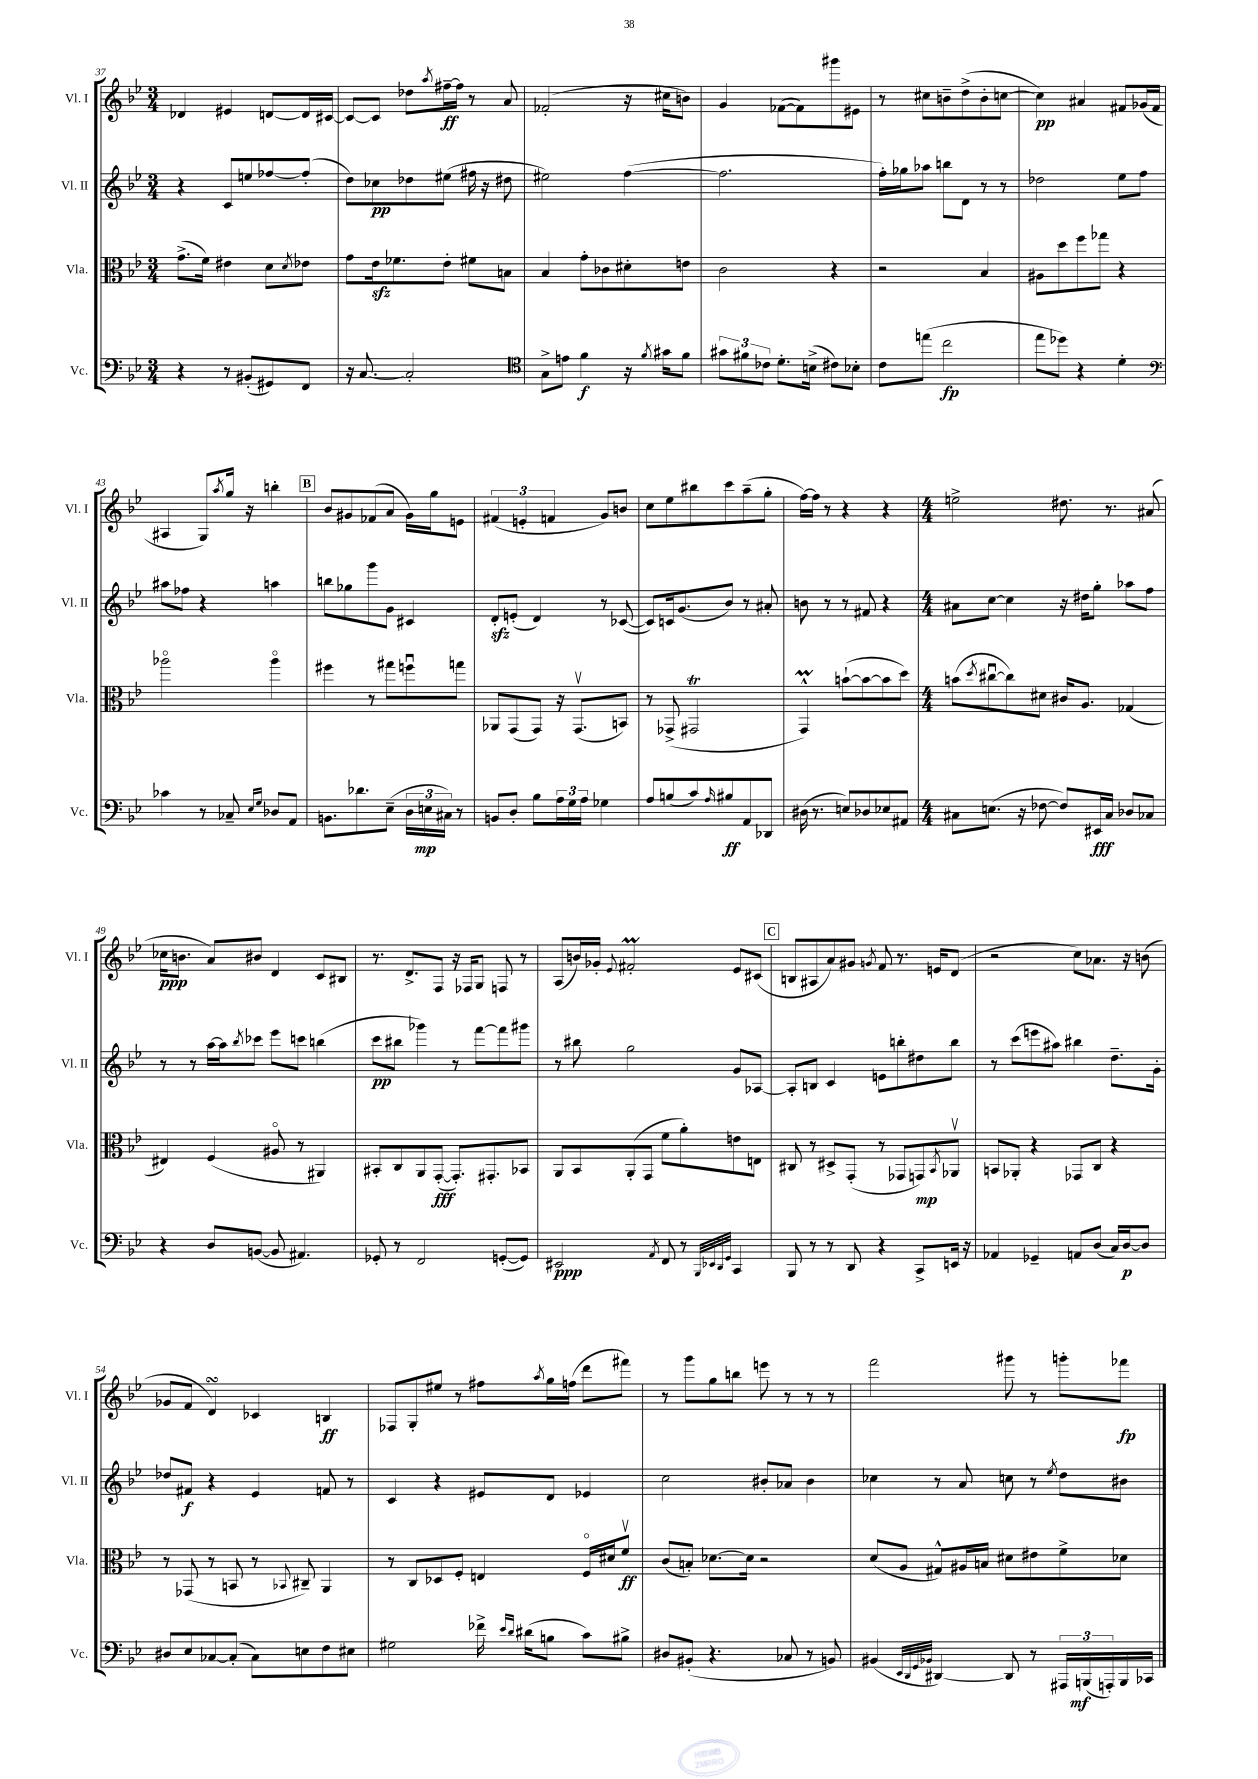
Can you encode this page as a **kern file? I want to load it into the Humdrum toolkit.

**kern	**dynam	**kern	**dynam	**kern	**dynam	**kern	**dynam
*part4	*part4	*part3	*part3	*part2	*part2	*part1	*part1
*staff4	*staff4	*staff3	*staff3	*staff2	*staff2	*staff1	*staff1
*I"Vc.	*	*I"Vla.	*	*I"Vl. II	*	*I"Vl. I	*
*I'Vc.	*	*I'Vla.	*	*I'Vl. II	*	*I'Vl. I	*
*clefF4	*	*clefC3	*	*clefG2	*	*clefG2	*
*k[b-e-]	*	*k[b-e-]	*	*k[b-e-]	*	*k[b-e-]	*
*M3/4	*	*M3/4	*	*M3/4	*	*M3/4	*
=37	=37	=37	=37	=37	=37	=37	=37
4r	.	(8.g^\L	.	4r	.	4d-X/	.
.	.	16f\Jk)	.	.	.	.	.
8r	.	4e#X\	.	8c/L	.	4e#X/	.
(8BB#X'/L	.	.	.	8een/	.	.	.
8GG#X/)	.	8d\L	.	[8ff-X/	.	[8dn/L	.
.	.	8qd/	.	.	.	.	.
8FF/J	.	8e-X\J	.	(8ff-'/J]	.	16d/L]	.
.	.	.	.	.	.	[16c#X/JJ	.
=38	=38	=38	=38	=38	=38	=38	=38
16r	.	8g\L	.	8dd\L)	.	8c#/L_	.
[8.C/	.	.	.	.	.	.	.
.	.	16e-zz\k	.	8cc-X\	pp	8c#/J]	.
.	.	8.f-X\	.	.	.	.	.
2C'/]	.	.	.	8dd-X\	.	8dd-X\L	.
.	.	.	.	.	.	8qaa/	.
.	.	8e-'\J	.	(8ee#X\J	.	[16ff#X~\L	ff
.	.	.	.	.	.	16ff#\JJ]	.
.	.	8f#X\L	.	16ff#X\	.	8r	.
.	.	.	.	16r	.	.	.
.	.	8Bn\J	.	8dd#X\	.	8a/	.
=39	=39	=39	=39	=39	=39	=39	=39
*clefC4	*	*	*	*	*	*	*
8G^\L	.	4B-/	.	2ee#X\)	.	(2f-X'/	.
8en\J	.	.	.	.	.	.	.
4f\	f	8g'\L	.	.	.	.	.
.	.	8c-X\	.	.	.	.	.
16r	.	8d#X'\	.	([4ff\	.	16r	.
8qf/	.	.	.	.	.	.	.
16g#X\KL	.	.	.	.	.	16cc#X\KL	.
8f\J	.	8en\J	.	.	.	8bn\J)	.
=40	=40	=40	=40	=40	=40	=40	=40
12g#X\L	.	2c\	.	2.ff\]	.	4g/	.
12f#X\	.	.	.	.	.	.	.
12c-X\J	.	.	.	.	.	.	.
8.d'\L	.	.	.	.	.	([8f-X\L	.
.	.	.	.	.	.	8f-\])	.
(16Bn^\Jk	.	.	.	.	.	.	.
8c#X\L)	.	4r	.	.	.	8ggg#X\	.
8B-X'\J	.	.	.	.	.	8e#X\J	.
=41	=41	=41	=41	=41	=41	=41	=41
8c\L	.	2r	.	16ff'\LL)	.	8r	.
.	.	.	.	16gg-X\J	.	.	.
(8een\J	.	.	.	8aa-X\J	.	8cc#X\L	.
2cc\	fp	.	.	8bbn\L	.	8bn~\	.
.	.	.	.	8d\J	.	(8dd^\	.
.	.	4B-/	.	8r	.	8b'\	.
.	.	.	.	8r	.	[8ccn\J	.
=42	=42	=42	=42	=42	=42	=42	=42
8ee-\L	.	8A#X\L	.	2dd-X\	.	4cc\])	pp
8dd-X\J)	.	8dd\	.	.	.	.	.
4r	.	8ff\	.	.	.	4a#X/	.
.	.	8gg-X\J	.	.	.	.	.
4d'\	.	4r	.	8ee-\L	.	8f#X/L	.
.	.	.	.	8ff\J	.	(16g-X/L	.
.	.	.	.	.	.	16f#/JJ	.
!!LO:LB:g=z
=43	=43	=43	=43	=43	=43	=43	=43
*clefF4	*	*	*	*	*	*	*
4c-X\	.	2aa-X\	.	8aa#X\L	.	4A#X/	.
.	.	.	.	8ff-X\J	.	.	.
8r	.	.	.	4r	.	8G/L)	.
.	.	.	.	.	.	8qaa/	.
8C-X~/	.	.	.	.	.	16gg/Jk	.
.	.	.	.	.	.	16r	.
16qqE-/LL	.	.	.	.	.	.	.
16qqG/JJ	.	.	.	.	.	.	.
8D-X/L	.	4aa-\	.	4aan\	.	4bbn'\	.
8AA/J	.	.	.	.	.	.	.
!!LO:REH:place=s1:t=B
=44	=44	=44	=44	=44	=44	=44	=44
8.BBn\L	.	4ff#X\	.	8bbn\L	.	8b-/L	.
.	.	.	.	8gg-X\	.	8g#X/	.
8.d-X\	.	.	.	.	.	.	.
.	.	8r	.	8ggg\	.	(8f-X/	.
(8E-~\J	.	8gg#X\L	.	8g\J	.	8a/J	.
24D\LL	.	8ffnu\	.	4c#X/	.	16g#\LL)	.
24En\	mp	.	.	.	.	.	.
.	.	.	.	.	.	16gg\J	.
24C#X\JJ)	.	.	.	.	.	.	.
8r	.	8ggn\J	.	.	.	8en\J	.
=45	=45	=45	=45	=45	=45	=45	=45
8BBn/L	.	8AA-X/L	.	8dzz'/L	.	(6f#X/	.
8D'/J	.	(8GG/	.	(8en'/J	.	.	.
.	.	.	.	.	.	6en'/	.
8B-\L	.	8GG/J)	.	4d/)	.	.	.
.	.	.	.	.	.	6fn/	.
24A\L	.	16r	.	.	.	.	.
24G\	.	.	.	.	.	.	.
.	.	(8.GGv/L	.	.	.	.	.
24A\JJ	.	.	.	.	.	.	.
4G-X\	.	.	.	8r	.	8g/L)	.
.	.	8BBn/J)	.	([8c-X/	.	8bn/J	.
=46	=46	=46	=46	=46	=46	=46	=46
8A/L	.	8r	.	8c-/L])	.	8cc\L	.
(8Bn/	.	(8GG-X^/	.	16cn/k	.	8ee-\	.
.	.	.	.	(8.g/	.	.	.
8c/)	.	2GG#Xt/	.	.	.	8bb#X\	.
16qqA/	.	.	.	.	.	.	.
8B#X/	ff	.	.	8b-/J)	.	8ccc\	.
8AA/	.	.	.	8r	.	(8aa~\	.
8DD-X/J	.	.	.	8a#X'/	.	8gg'\J	.
=47	=47	=47	=47	=47	=47	=47	=47
(16D#X\	.	4GGM^^/)	.	8bn\	.	[16ff\LL)	.
8.r	.	.	.	.	.	16ff\JJ]	.
.	.	.	.	8r	.	8r	.
8En/L)	.	([8bn`\L	.	8r	.	4r	.
8D-X/	.	8b\_	.	8f#X/	.	.	.
8E-X/	.	8b\]	.	4r	.	4r	.
8AA#X/J	.	8dd\J)	.	.	.	.	.
=48	=48	=48	=48	=48	=48	=48	=48
*M4/4	*	*M4/4	*	*M4/4	*	*M4/4	*
8C#X\L	.	(8bn\L	.	8a#X\L	.	2een^\	.
.	.	8qdd/	.	.	.	.	.
(8.En\J	.	[8cc#Xu\	.	[8cc\J	.	.	.
.	.	8cc#\])	.	4cc\]	.	.	.
16r	.	.	.	.	.	.	.
[8F-X\	.	8d#X\J	.	.	.	.	.
8F-/L])	.	16c#X/KL	.	16r	.	8.dd#X\	.
.	.	8.A/J	.	16dd#X\KL	.	.	.
16EE#X/L	fff	.	.	8gg'\J	.	.	.
16C#/JJ	.	.	.	.	.	8.r	.
8D-X/L	.	(4G-X/	.	8aa-X\L	.	.	.
8C-X/J	.	.	.	8ff\J	.	(8a#X/	.
!!LO:LB:g=z
=49	=49	=49	=49	=49	=49	=49	=49
4r	.	4E#X/)	.	8r	.	16cc-X\KL	ppp
.	.	.	.	.	.	8.bn\J	.
.	.	.	.	8r	.	.	.
8D/L	.	(4F/	.	[16aa\LL	.	8a/L)	.
.	.	.	.	16aa\J]	.	.	.
.	.	.	.	8qbb-/	.	.	.
([8BBn/J	.	.	.	8ccc-X\J	.	8b#X/J	.
8BB/]	.	8A#X/	.	8eee-\L	.	4d/	.
4.AA#X/)	.	8r	.	8cccn\J	.	.	.
.	.	4AA#X/)	.	(4bbn\	.	8c/L	.
.	.	.	.	.	.	8B#X/J	.
=50	=50	=50	=50	=50	=50	=50	=50
8GG-X'/	.	8BB#X'/L	.	8ccc\L	pp	8.r	.
8r	.	8C/	.	8bb#X\J	.	.	.
.	.	.	.	.	.	8.d^/L	.
2FF/	.	8AA/	.	4ggg-X\)	.	.	.
.	.	([8GG'/J	fff	.	.	8F/J	.
.	.	8.GG'/L])	.	8r	.	16r	.
.	.	.	.	.	.	16F-X/KL	.
.	.	.	.	[8fff\L	.	8G/J	.
.	.	8.GG#X'/	.	.	.	.	.
([8GGn'/L	.	.	.	8fff\]	.	8Fn/	.
8GG/J])	.	8BB-X/J	.	8ggg#X\J	.	8r	.
=51	=51	=51	=51	=51	=51	=51	=51
2EE#X/	ppp	8AA/L	.	8r	.	(8A/L	.
.	.	8BB-/	.	8bb#X\	.	16bn/L)	.
.	.	.	.	.	.	16g-X'/JJ	.
.	.	.	.	.	.	8qqe-/	.
.	.	(8AA'/	.	2gg\	.	2f#Xm'/	.
.	.	8GG/J	.	.	.	.	.
8qAA/	.	.	.	.	.	.	.
8FF/	.	8f\L	.	.	.	.	.
8r	.	8a'\)	.	.	.	.	.
32qqBBB-/LLL	.	.	.	.	.	.	.
32qqEE-X/	.	.	.	.	.	.	.
32qqDD/	.	.	.	.	.	.	.
32qqGG/JJJ	.	.	.	.	.	.	.
4CC/	.	8en\	.	8g/L	.	8e-/L	.
.	.	8En\J	.	[8A-X/J	.	(8c#X/J	.
!!LO:REH:place=s1:t=C
=52	=52	=52	=52	=52	=52	=52	=52
8BBB-/	.	8C#X/	.	8A-'/L]	.	8Bn/L	.
8r	.	8r	.	8Bn/J	.	8A#X/	.
8r	.	8D#X^/L	.	4c/	.	8a/)	.
8DD/	.	(8GG'/J	.	.	.	8g#X/J	.
.	.	.	.	.	.	8qgn/	.
4r	.	8r	.	8en\L	.	8f/	.
.	.	8GG-X/L	.	8bbn'\	.	8.r	.
8CC^/L	.	8GGn/)	mp	8dd#X\	.	.	.
.	.	.	.	.	.	16en/KL	.
.	.	8qBB-/	.	.	.	.	.
16EEn/Jk	.	8AA-Xv/J	.	8bb\J	.	(8d/J	.
16r	.	.	.	.	.	.	.
=53	=53	=53	=53	=53	=53	=53	=53
4AA-X/	.	8BBn/L	.	8r	.	2r	.
.	.	8AA-X'/J	.	(8ccc\L	.	.	.
4GG-X~/	.	4r	.	8eeen\	.	.	.
.	.	.	.	8aa#X\J)	.	.	.
8AAn/L	.	8GG-X/L	.	4bb#X\	.	8cc\L)	.
(8D/J	.	8C/J	.	.	.	8.a-X\J	.
16C/LL)	.	4r	.	8.dd~\L	.	.	.
[16D/J	p	.	.	.	.	16r	.
8D/J]	.	.	.	.	.	(8bn\	.
.	.	.	.	16g'\Jk	.	.	.
!!LO:LB:g=z
=54	=54	=54	=54	=54	=54	=54	=54
8D#X/L	.	8r	.	8dd-X/L	.	8g-X/L	.
8E-/	.	(8GG-X/	.	8f#X/J	f	8f/J	.
[8C-X/	.	8r	.	4r	.	4dsSsS/)	.
(8C-'/J]	.	8BBn/	.	.	.	.	.
8C-\L)	.	8r	.	4e-/	.	4c-X/	.
.	.	8qqBB-X/	.	.	.	.	.
8En\	.	8C#X~/)	.	.	.	.	.
8F\	.	4AA/	.	8fn/	.	4Bn/	ff
8E#X\J	.	.	.	8r	.	.	.
=55	=55	=55	=55	=55	=55	=55	=55
2G#X\	.	8r	.	4c/	.	8F-X/L	.
.	.	8C/L	.	.	.	8G'/	.
.	.	8D-X/	.	4r	.	8ee#X/J	.
.	.	8F'/J	.	.	.	8r	.
16f-X^\	.	4En/	.	8e#X/L	.	8ff#X\L	.
16qqe-/LL	.	.	.	.	.	.	.
16qqd/JJ	.	.	.	.	.	.	.
(16d#X\KL	.	.	.	.	.	.	.
.	.	.	.	.	.	8qaa/	.
8Bn\J	.	.	.	8d/J	.	16gg\L	.
.	.	.	.	.	.	(16ffn\JJ	.
8c\L)	.	16F/LL	.	4e-X/	.	8ddd\L	.
.	.	16d#X/J	.	.	.	.	.
8B#X^\J	.	8fv/J	ff	.	.	8fff#X\J)	.
=56	=56	=56	=56	=56	=56	=56	=56
8D#X/L	.	(8c/L	.	2cc\	.	8r	.
(8BB#X'/J	.	8Bn'/J)	.	.	.	8ggg\L	.
4.r	.	[8.d-X\L	.	.	.	8gg\	.
.	.	.	.	.	.	8bbn\J	.
.	.	16d-\Jk]	.	.	.	.	.
.	.	2r	.	8b#X'/L	.	8eeen\	.
8C-X/	.	.	.	8a-X/J	.	8r	.
8r	.	.	.	4b#\	.	8r	.
8BBn/)	.	.	.	.	.	8r	.
=57	=57	=57	=57	=57	=57	=57	=57
(4BB#X/	.	(8d/L	.	4cc-X\	.	2fff\	.
.	.	8A/J	.	.	.	.	.
32qqEE-/LLL	.	.	.	.	.	.	.
32qqDD/	.	.	.	.	.	.	.
32qqGG/	.	.	.	.	.	.	.
32qqBB-X/JJJ	.	.	.	.	.	.	.
[4DD#X/)	.	8G#X^^/L)	.	8r	.	.	.
.	.	16A#X/L	.	8a/	.	.	.
.	.	16Bn/JJ	.	.	.	.	.
8DD#/]	.	8d#X\L	.	8ccn\	.	8ggg#X\	.
8r	.	8e#X\	.	8r	.	8r	.
.	.	.	.	8qee-/	.	.	.
24AAA#X/LL	.	8f^\	.	8dd\L	.	8gggn'\L	.
(24BBBn/	mf	.	.	.	.	.	.
24AAAn'/)	.	.	.	.	.	.	.
16BBB/	.	8d-X\J	.	8b#X\J	.	8fff-X\J	fp
16CC-X/JJ	.	.	.	.	.	.	.
==	==	==	==	==	==	==	==
*-	*-	*-	*-	*-	*-	*-	*-
